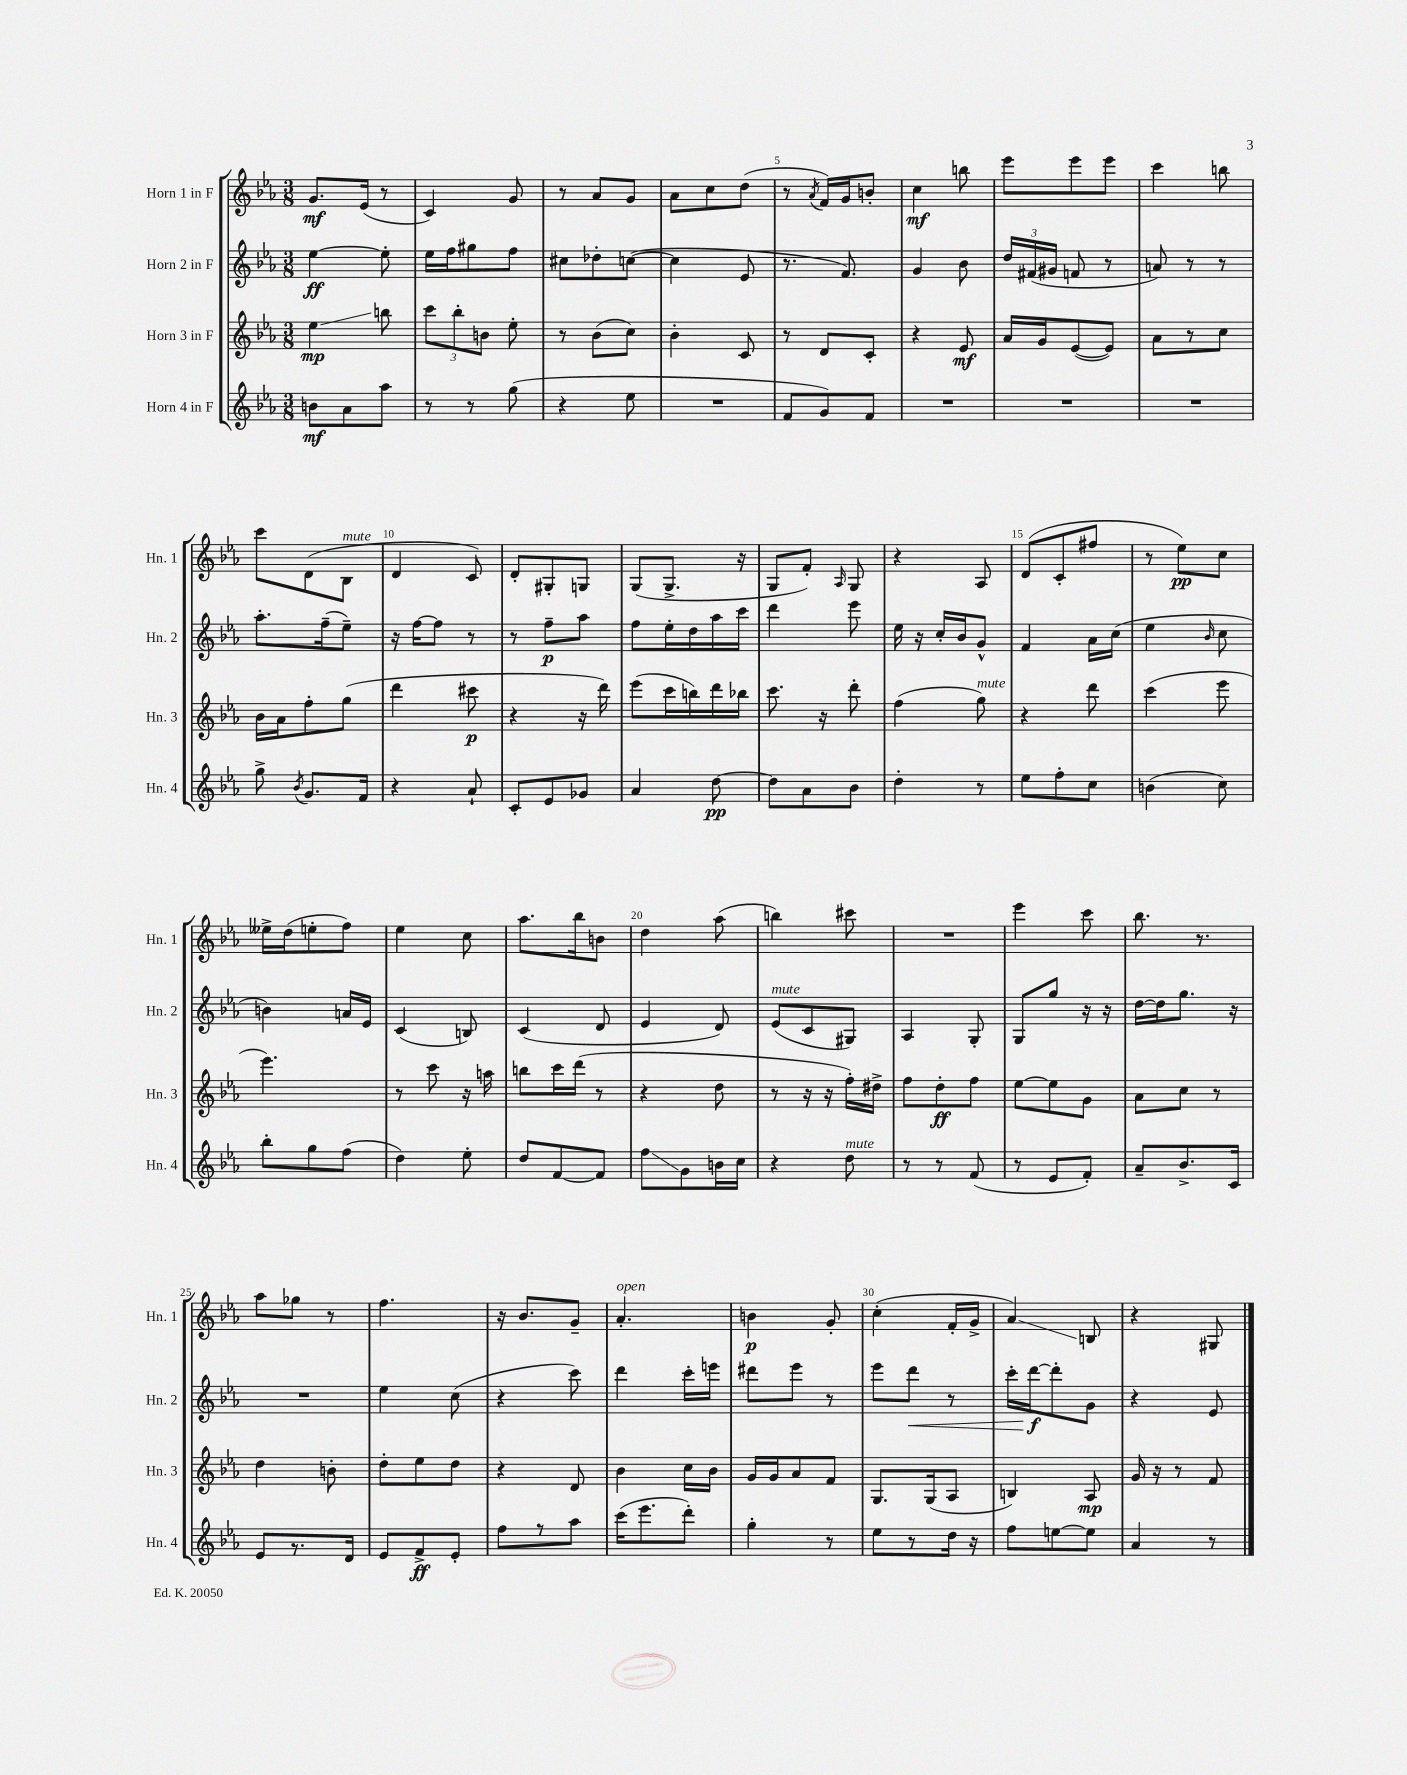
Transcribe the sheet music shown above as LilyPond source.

<<
\new StaffGroup <<
\new Staff = "s0" \with { instrumentName = "Horn 1 in F" shortInstrumentName = "Hn. 1" } {
    \clef treble \key ees \major \numericTimeSignature \time 3/8
    \autoBeamOff g'8.[\mf ees'16]( r8 |
    c'4) g'8 |
    r8 aes'8[ g'8] |
    aes'8[ c''8 d''8]( |
    r8 \acciaccatura { aes'8 } f'16[) g'16 b'8]-. |
    c''4\mf b''8 |
    ees'''8[ ees'''8 ees'''8] |
    c'''4 b''8 |
    c'''8[ d'8( bes8]^\markup { \italic "mute" } |
    d'4 c'8) |
    d'8[-. gis8-. g8] |
    g8[( g8.]-> r16 |
    g8[ f'8]-.) \grace { aes16 } g8 |
    r4 aes8 |
    d'8[( c'8-. fis''8] |
    r8 ees''8[\pp) c''8] |
    eeses''16[-> d''16( e''8-. f''8]) |
    ees''4 c''8 |
    aes''8.[ bes''16 b'8] |
    d''4 aes''8( |
    b''4) cis'''8 |
    R4. |
    ees'''4 c'''8 |
    bes''8. r8. |
    aes''8[ ges''8] r8 |
    f''4. |
    r16 bes'8.[ g'8]-- |
    aes'4.-.^\markup { \italic "open" } |
    b'4\p g'8-. |
    c''4-.( f'16[-. g'16]-> |
    aes'4\glissando) b8 |
    r4 gis8 \bar "|." |
}
\new Staff = "s1" \with { instrumentName = "Horn 2 in F" shortInstrumentName = "Hn. 2" } {
    \clef treble \key ees \major \numericTimeSignature \time 3/8
    \autoBeamOff ees''4~\ff ees''8-. |
    ees''16[ f''16 gis''8 f''8] |
    cis''8[ des''8-. c''8]~( |
    c''4 ees'8 |
    r8. f'8.) |
    g'4 bes'8 |
    \tuplet 3/2 { d''16[ fis'16( gis'16] } f'8 r8 |
    a'8) r8 r8 |
    aes''8.[-. f''16--( ees''8]--) |
    r16 f''16[~ f''8] r8 |
    r8 f''8[--\p aes''8] |
    f''8[ ees''16-. d''16 aes''16 c'''16] |
    d'''4 ees'''8 |
    ees''16 r16 c''16[-. bes'16 g'8]-^ |
    f'4 aes'16[ c''16]( |
    ees''4 \grace { bes'16 } c''8 |
    b'4) a'16[ ees'16] |
    c'4( b8) |
    c'4( d'8 |
    ees'4 d'8) |
    ees'8[^\markup { \italic "mute" }( c'8 gis8]) |
    aes4 g8-. |
    g8[ g''8] r16 r16 |
    d''16[~ d''16 g''8.] r16 |
    R4. |
    ees''4 c''8( |
    r4 c'''8) |
    d'''4 c'''16[-. e'''16] |
    dis'''8[ ees'''8] r8 |
    ees'''8[ d'''8]\< r8 |
    c'''16[-. d'''16~\f\! d'''8-. g'8] |
    r4 ees'8 \bar "|." |
}
\new Staff = "s2" \with { instrumentName = "Horn 3 in F" shortInstrumentName = "Hn. 3" } {
    \clef treble \key ees \major \numericTimeSignature \time 3/8
    \autoBeamOff ees''4\glissando\mp b''8 |
    \tuplet 3/2 { c'''8[ bes''8-. b'8] } ees''8-. |
    r8 bes'8[( c''8]) |
    bes'4-. c'8 |
    r8 d'8[ c'8]-. |
    r4 ees'8\mf |
    aes'16[ g'16 ees'8~( ees'8]) |
    aes'8[ r8 c''8] |
    bes'16[ aes'16 f''8-. g''8]( |
    d'''4 cis'''8\p |
    r4 r16 d'''16) |
    ees'''8[( c'''16 b''16) d'''16 bes''16] |
    c'''8. r16 d'''8-. |
    f''4( g''8^\markup { \italic "mute" }) |
    r4 d'''8 |
    c'''4( ees'''8 |
    ees'''4.) |
    r8 c'''8 r16 a''16 |
    b''8[ c'''16 d'''16]( r8 |
    r4 d''8 |
    r8 r16 r16 f''16[-.) dis''16]-> |
    f''8[ d''8-.\ff f''8] |
    ees''8[~ ees''8 g'8] |
    aes'8[ c''8] r8 |
    d''4 b'8-. |
    d''8[-. ees''8 d''8] |
    r4 d'8 |
    bes'4 c''16[ bes'16] |
    g'16[ g'16 aes'8 f'8] |
    g8.[ g16( aes8] |
    b4) aes8\mp |
    g'16 r16 r8 f'8 \bar "|." |
}
\new Staff = "s3" \with { instrumentName = "Horn 4 in F" shortInstrumentName = "Hn. 4" } {
    \clef treble \key ees \major \numericTimeSignature \time 3/8
    \autoBeamOff b'8[\mf aes'8 aes''8] |
    r8 r8 g''8( |
    r4 ees''8 |
    R4. |
    f'8[ g'8) f'8] |
    R4. |
    R4. |
    R4. |
    g''8-> \acciaccatura { bes'8 } g'8.[ f'16] |
    r4 aes'8-! |
    c'8[-. ees'8 ges'8] |
    aes'4 d''8~\pp |
    d''8[ aes'8 bes'8] |
    d''4-. r8 |
    ees''8[ f''8-. c''8] |
    b'4( c''8) |
    bes''8[-. g''8 f''8]( |
    d''4) ees''8-. |
    d''8[ f'8~ f'8] |
    f''8[\glissando g'8 b'16 c''16] |
    r4 d''8^\markup { \italic "mute" } |
    r8 r8 f'8( |
    r8 ees'8[ f'8]-.) |
    aes'8[-- bes'8.-> c'16] |
    ees'8[ r8. d'16] |
    ees'8[ f'8->\ff ees'8]-. |
    f''8[ r8 aes''8] |
    c'''16[( ees'''8. d'''8]-.) |
    g''4-. r8 |
    ees''8[ r8 d''16] r16 |
    f''8[ e''8~ e''8] |
    aes'4 r8 \bar "|." |
}
>>
>>
\layout { \context { \Score \override BarNumber.break-visibility = ##(#f #t #t) barNumberVisibility = #(every-nth-bar-number-visible 5) } }
